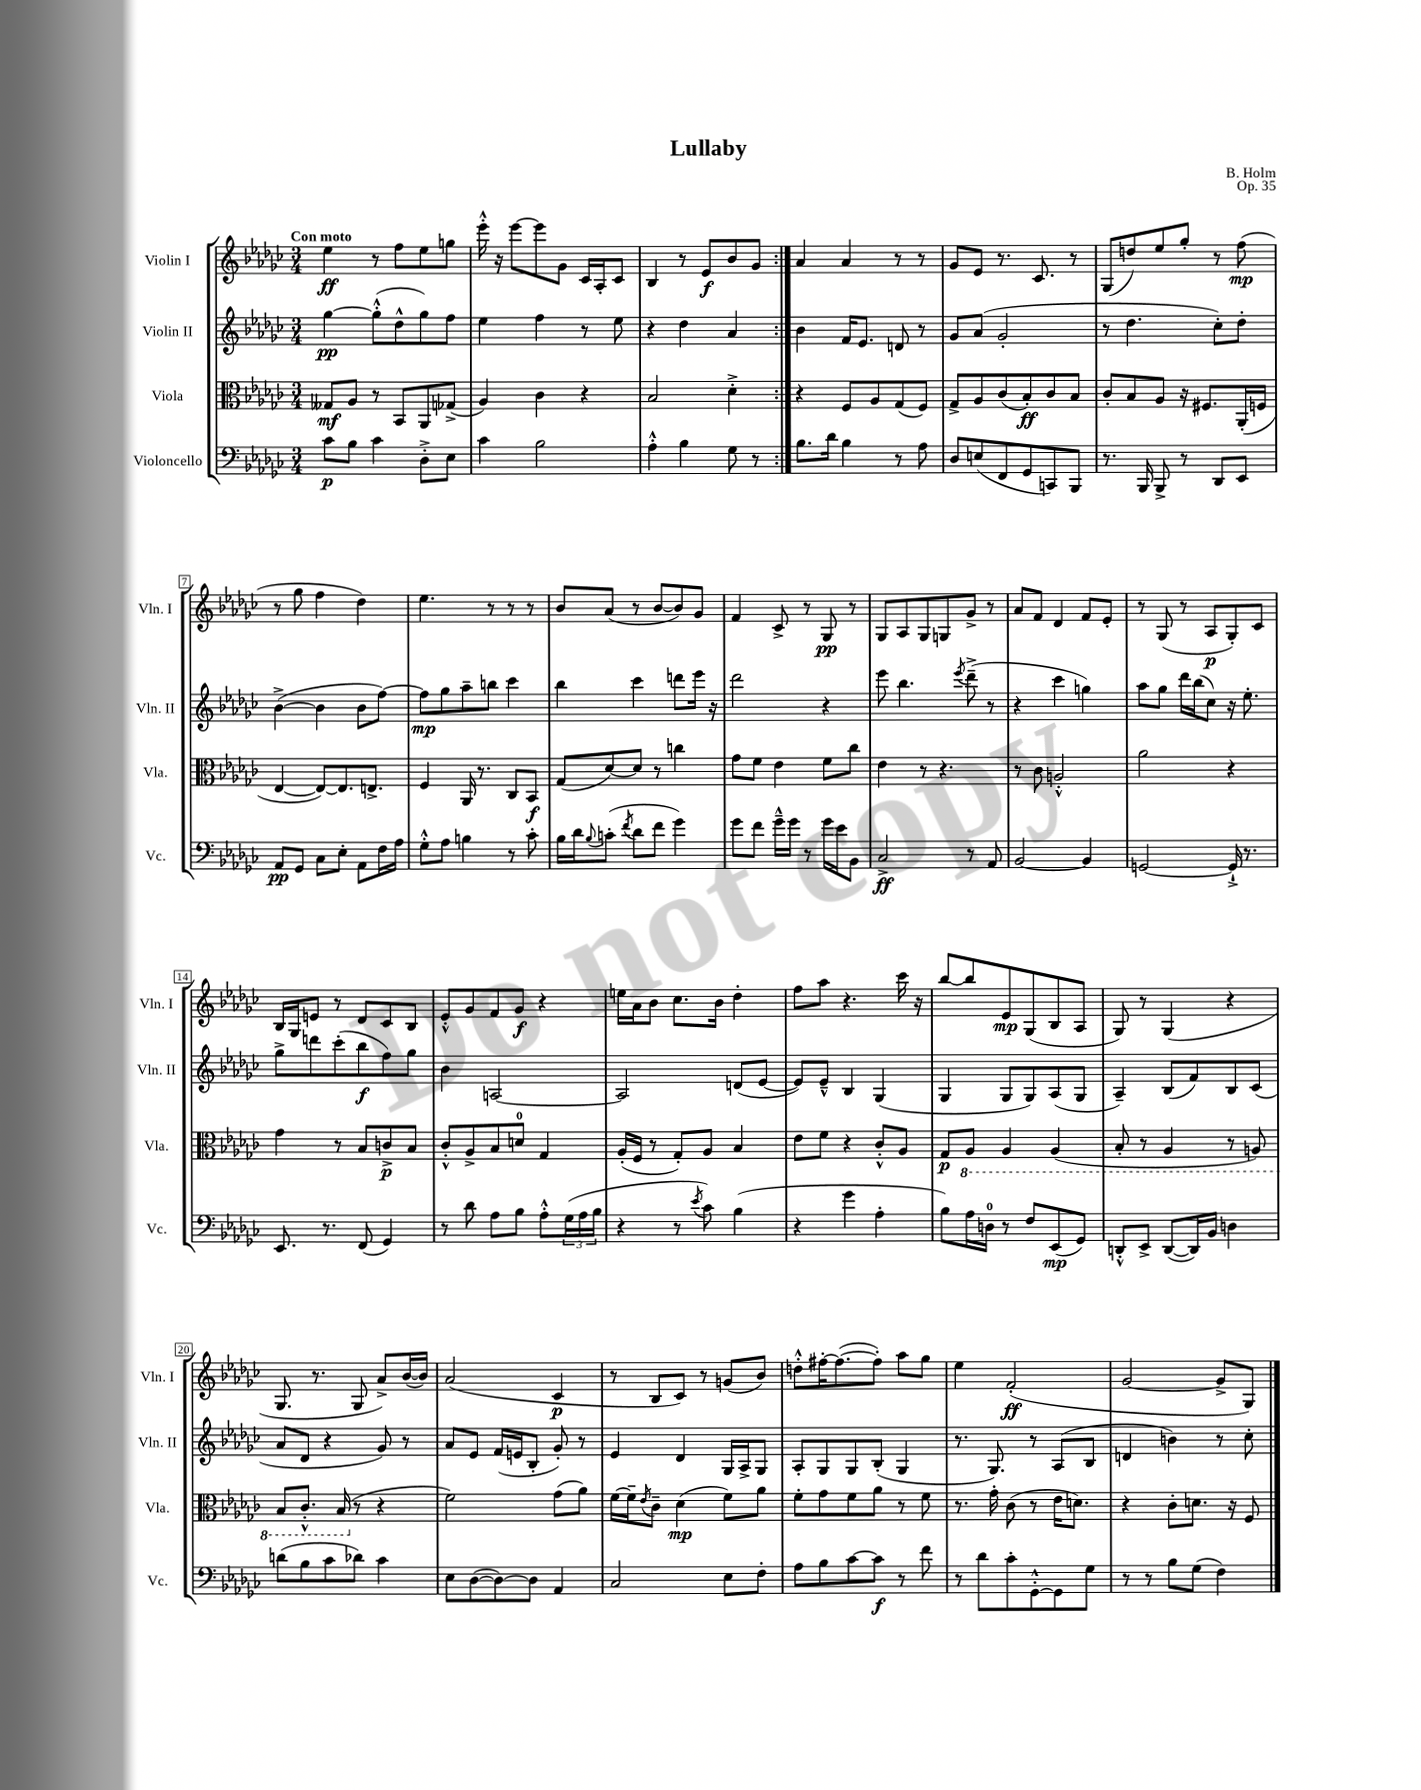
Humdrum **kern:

**kern	**dynam	**kern	**dynam	**kern	**dynam	**kern	**dynam
*part4	*part4	*part3	*part3	*part2	*part2	*part1	*part1
*staff4	*staff4	*staff3	*staff3	*staff2	*staff2	*staff1	*staff1
*I"Violoncello	*	*I"Viola	*	*I"Violin II	*	*I"Violin I	*
*I'Vc.	*	*I'Vla.	*	*I'Vln. II	*	*I'Vln. I	*
*clefF4	*	*clefC3	*	*clefG2	*	*clefG2	*
*k[b-e-a-d-g-c-]	*	*k[b-e-a-d-g-c-]	*	*k[b-e-a-d-g-c-]	*	*k[b-e-a-d-g-c-]	*
*M3/4	*	*M3/4	*	*M3/4	*	*M3/4	*
=1	=1	=1	=1	=1	=1	=1	=1
!	!	!	!	!	!	!LO:TX:a:B:t=Con moto	!
8c-\L	p	8G--X/L	mf	[4gg-\	pp	4ee-\	ff
8B-\J	.	8A-/J	.	.	.	.	.
4c-\	.	8r	.	(8gg-'^^\L]	.	8r	.
.	.	8BB-/L	.	8dd-^^\	.	8ff\L	.
8D-'^\L	.	8AA-/	.	8gg-\)	.	8ee-\	.
8E-\J	.	(8G-X^/J	.	8ff\J	.	8ggn\J	.
=2	=2	=2	=2	=2	=2	=2	=2
4c-\	.	4A-/)	.	4ee-\	.	16eee-'^^\	.
.	.	.	.	.	.	16r	.
.	.	.	.	.	.	[8eee-\L	.
2B-\	.	4c-\	.	4ff\	.	8eee-\]	.
.	.	.	.	.	.	8g-\J	.
.	.	4r	.	8r	.	16c-/LL	.
.	.	.	.	.	.	16A-'/J	.
.	.	.	.	8ee-\	.	8c-/J	.
=3	=3	=3	=3	=3	=3	=3	=3
4A-'^^\	.	2B-/	.	4r	.	4B-/	.
4B-\	.	.	.	4dd-\	.	8r	.
.	.	.	.	.	.	8e-/L	f
8G-\	.	4d-'^\	.	4a-/	.	8b-/	.
8r	.	.	.	.	.	8g-/J	.
=4:|!	=4:|!	=4:|!	=4:|!	=4:|!	=4:|!	=4:|!	=4:|!
8.B-\L	.	4r	.	4b-\	.	4a-/	.
16d-\Jk	.	.	.	.	.	.	.
4B-\	.	8F/L	.	16f/KL	.	4a-/	.
.	.	.	.	8.e-/J	.	.	.
.	.	8A-/	.	.	.	.	.
8r	.	(8G-/	.	8dn/	.	8r	.
8A-\	.	8F/J)	.	8r	.	8r	.
=5	=5	=5	=5	=5	=5	=5	=5
8D-/L	.	8G-^/L	.	8g-/L	.	8g-/L	.
(8En/	.	8A-/	.	(8a-/J	.	8e-/J	.
8FF/	.	(8c-/	.	2g-'/	.	8.r	.
8GG-/	.	8B-'/)	ff	.	.	.	.
.	.	.	.	.	.	8.c-/	.
8CCn/)	.	8c-/	.	.	.	.	.
8BBB-/J	.	8B-/J	.	.	.	8r	.
=6	=6	=6	=6	=6	=6	=6	=6
8.r	.	8c-'/L	.	8r	.	(8G-/L	.
.	.	8B-/	.	4.dd-\	.	8ddn/)	.
16BBB-/	.	.	.	.	.	.	.
8BBB-^/	.	8A-/J	.	.	.	8ee-/	.
8r	.	16r	.	.	.	8gg-'/J	.
.	.	8.F#X/L	.	.	.	.	.
8DD-/L	.	.	.	8cc-'\L)	.	8r	.
8EE-/J	.	(16AA-'/L	.	8dd-'\J	.	(8ff\	mp
.	.	16Fn/JJ	.	.	.	.	.
!!LO:LB:g=z
=7	=7	=7	=7	=7	=7	=7	=7
8AA-/L	pp	[4E-/	.	([4b-^\	.	8r	.
8GG-/J	.	.	.	.	.	8gg-\	.
8C-\L	.	8E-/L_)	.	4b-\]	.	4ff\	.
8E-'\J	.	8.E-/]	.	.	.	.	.
8AA-\L	.	.	.	8b-\L	.	4dd-\)	.
.	.	8.En^/J	.	.	.	.	.
16F\L	.	.	.	[8ff\J)	.	.	.
16A-\JJ	.	.	.	.	.	.	.
=8	=8	=8	=8	=8	=8	=8	=8
8G-'^^\L	.	4F/	.	8ff\L]	mp	4.ee-\	.
8A-\J	.	.	.	8gg-\	.	.	.
4Bn\	.	16AA-/	.	8aa-~\	.	.	.
.	.	8.r	.	.	.	.	.
.	.	.	.	8bbn\J	.	8r	.
8r	.	8C-/L	.	4ccc-\	.	8r	.
8c-'\	.	8BB-/J	f	.	.	8r	.
=9	=9	=9	=9	=9	=9	=9	=9
16B-\LL	.	(8G-/L	.	4bb-\	.	8b-/L	.
16d-\J	.	.	.	.	.	.	.
8qqB-/	.	.	.	.	.	.	.
(8cn'\J	.	[8d-/)	.	.	.	(8a-/J	.
8qf/	.	.	.	.	.	.	.
8d-\L	.	8d-/J]	.	4ccc-\	.	8r	.
8f\J	.	8r	.	.	.	[8b-/L	.
4g-\)	.	4ccn\	.	8dddn\L	.	8b-/])	.
.	.	.	.	16eee-\Jk	.	8g-/J	.
.	.	.	.	16r	.	.	.
=10	=10	=10	=10	=10	=10	=10	=10
8g-\L	.	8g-\L	.	2ddd-\	.	4f/	.
8f\J	.	8f\J	.	.	.	.	.
16g-~^^\LL	.	4e-\	.	.	.	8c-^/	.
16g-\JJ	.	.	.	.	.	.	.
8r	.	.	.	.	.	8r	.
16g-\LL	.	8f\L	.	4r	.	8G-/	pp
16e-\J	.	.	.	.	.	.	.
8BB-\J	.	8cc-\J	.	.	.	8r	.
=11	=11	=11	=11	=11	=11	=11	=11
2C-^/	ff	4e-\	.	8eee-\	.	8G-/L	.
.	.	.	.	4.bb-\	.	8A-/	.
.	.	8r	.	.	.	8G-/	.
.	.	4.r	.	.	.	8Gn/	.
.	.	.	.	8qeee-/	.	.	.
8r	.	.	.	(8ddd-~^\	.	8g-^/J	.
8AA-/	.	.	.	8r	.	8r	.
=12	=12	=12	=12	=12	=12	=12	=12
[2BB-/	.	8r	.	4r	.	8a-/L	.
.	.	8c-\	.	.	.	8f/J	.
.	.	2An'^^/	.	4ccc-\	.	4d-/	.
4BB-/]	.	.	.	4ggn\)	.	8f/L	.
.	.	.	.	.	.	8e-'/J	.
=13	=13	=13	=13	=13	=13	=13	=13
[2GGn/	.	2a-\	.	8aa-\L	.	8r	.
.	.	.	.	8gg-\J	.	(8G-/	.
.	.	.	.	16ddd-\LL	.	8r	.
.	.	.	.	(16bb-\J	.	.	.
.	.	.	.	8cc-\J)	.	8A-/L	p
16GG`^/]	.	4r	.	16r	.	8G-'/)	.
8.r	.	.	.	8.ee-'\	.	.	.
.	.	.	.	.	.	8c-/J	.
!!LO:LB:g=z
=14	=14	=14	=14	=14	=14	=14	=14
8.EE-/	.	4g-\	.	8gg-^\L	.	16B-/LL	.
.	.	.	.	.	.	16G-/J	.
.	.	.	.	8dddn\	.	8en/J	.
8.r	.	.	.	.	.	.	.
.	.	8r	.	(8ccc-'\	.	8r	.
(8FF/	.	8B-/L	.	8bb-\	f	8d-/L	.
4GG-/)	.	8cn^/	p	8ff\)	.	8c-/	.
.	.	8B-/J	.	8gg-\J	.	8B-/J	.
=15	=15	=15	=15	=15	=15	=15	=15
8r	.	8c-'^^/L	.	4b-\	.	8e-'^^/L	.
8d-\	.	8A-^/	.	.	.	8g-/	.
8A-\L	.	8B-/	.	[2An/	.	8f/	.
8B-\J	.	8dn/J	.	.	.	8g-/J	f
8A-'^^\L	.	4G-/	.	.	.	4r	.
(24G-\L	.	.	.	.	.	.	.
24A-\	.	.	.	.	.	.	.
24B-\JJ	.	.	.	.	.	.	.
=16	=16	=16	=16	=16	=16	=16	=16
4r	.	(16A-'/LL	.	2A/]	.	16een\LL	.
.	.	16F/JJ	.	.	.	16a-\J	.
.	.	8r	.	.	.	8b-\J	.
8r	.	8G-'/L)	.	.	.	8.cc-\L	.
8qe-/	.	.	.	.	.	.	.
8c-\)	.	8A-/J	.	.	.	.	.
.	.	.	.	.	.	16b-\Jk	.
(4B-\	.	4B-/	.	(8dn/L	.	4dd-'\	.
.	.	.	.	[8e-/J	.	.	.
=17	=17	=17	=17	=17	=17	=17	=17
4r	.	8e-\L	.	8e-/L])	.	8ff\L	.
.	.	8f\J	.	8e-~^^/J	.	8aa-\J	.
4g-\	.	4r	.	4B-/	.	4.r	.
4A-'\	.	8c-'^^/L	.	(4G-/	.	.	.
.	.	8A-/J	.	.	.	16ccc-\	.
.	.	.	.	.	.	16r	.
=18	=18	=18	=18	=18	=18	=18	=18
8B-\L)	.	8G-/L	p	4G-/	.	[8bb-/L	.
*	*	*8ba	*	*	*	*	*
16A-\L	.	8AA-/J	.	.	.	8bb-/]	.
16Dn\JJ	.	.	.	.	.	.	.
8r	.	4AA-/	.	8G-/L	.	8e-/	mp
8F/L	.	.	.	8G-/)	.	(8G-/	.
(8EE-/	mp	(4AA-/	.	(8A-/	.	8B-/	.
8GG-/J)	.	.	.	8G-/J	.	8A-/J	.
=19	=19	=19	=19	=19	=19	=19	=19
8DDn'^^/L	.	8BB-'/	.	4A-~/)	.	8G-/)	.
8EE-^/J	.	8r	.	.	.	8r	.
([8DD/L	.	4AA-/	.	(8B-/L	.	(4G-/	.
16DD/L])	.	.	.	8f/)	.	.	.
16BB-/JJ	.	.	.	.	.	.	.
4Dn\	.	8r	.	8B-/	.	4r	.
.	.	8AAn/)	.	(8c-/J	.	.	.
!!LO:LB:g=z
=20	=20	=20	=20	=20	=20	=20	=20
(8dn\L	.	8BB-/L	.	8a-/L	.	8.G-/	.
8B-\	.	8.C-'^^/J	.	8d-/J	.	.	.
.	.	.	.	.	.	8.r	.
8c-\	.	.	.	4r	.	.	.
.	.	(16BB-/	.	.	.	.	.
*	*	*X8ba	*	*	*	*	*
8d-X\J)	.	8r	.	.	.	8G-/	.
4c-\	.	4r	.	8g-/)	.	8a-^/L)	.
.	.	.	.	8r	.	([16b-/L	.
.	.	.	.	.	.	16b-/JJ])	.
=21	=21	=21	=21	=21	=21	=21	=21
8E-\L	.	2f\)	.	8a-/L	.	(2a-/	.
([8D-\	.	.	.	8e-/J	.	.	.
8D-\_)	.	.	.	(16f/LL	.	.	.
.	.	.	.	16en/J	.	.	.
8D-\J]	.	.	.	8B-'/J	.	.	.
4AA-/	.	(8g-\L	.	8g-'/)	.	4c-/	p
.	.	8a-\J)	.	8r	.	.	.
=22	=22	=22	=22	=22	=22	=22	=22
2C-/	.	[16f\LL	.	4e-/	.	8r	.
.	.	16f~\J]	.	.	.	.	.
.	.	8qe-/	.	.	.	.	.
.	.	8c-~\J	.	.	.	8B-/L	.
.	.	(4d-\	mp	4d-/	.	8c-/J)	.
.	.	.	.	.	.	8r	.
8E-\L	.	8f\L)	.	16G-/LL	.	(8gn/L	.
.	.	.	.	16A-^/J	.	.	.
8F'\J	.	8a-\J	.	8G-/J	.	8b-/J)	.
=23	=23	=23	=23	=23	=23	=23	=23
8A-\L	.	8f'\L	.	8A-'/L	.	8ddn'^^\L	.
8B-\	.	8g-\	.	8G-/	.	[16ff#X'\K	.
.	.	.	.	.	.	(8.ff#\_	.
[8c-\	.	8f\	.	8G-/	.	.	.
8c-\J]	f	8a-\J	.	(8B-'/J	.	8ff#'\J])	.
8r	.	8r	.	4G-/	.	8aa-\L	.
8f\	.	8f\	.	.	.	8gg-\J	.
=24	=24	=24	=24	=24	=24	=24	=24
8r	.	8.r	.	8.r	.	4ee-\	.
8d-\L	.	.	.	.	.	.	.
.	.	16g-'\	.	8.G-/)	.	.	.
8c-'\	.	(8c-\	.	.	.	(2f'/	ff
[8GG-'^^\	.	8r	.	8r	.	.	.
8GG-\]	.	16e-\KL	.	(8A-/L	.	.	.
.	.	8.dn\J)	.	.	.	.	.
8G-\J	.	.	.	8B-/J	.	.	.
=25	=25	=25	=25	=25	=25	=25	=25
8r	.	4r	.	4dn/	.	[2g-/	.
8r	.	.	.	.	.	.	.
8B-\L	.	8c-'\L	.	4bn\)	.	.	.
(8G-\J	.	8.dn\J	.	.	.	.	.
4F\)	.	.	.	8r	.	8g-^/L]	.
.	.	16r	.	.	.	.	.
.	.	8F/	.	8cc-'\	.	8G-/J)	.
==	==	==	==	==	==	==	==
*-	*-	*-	*-	*-	*-	*-	*-
